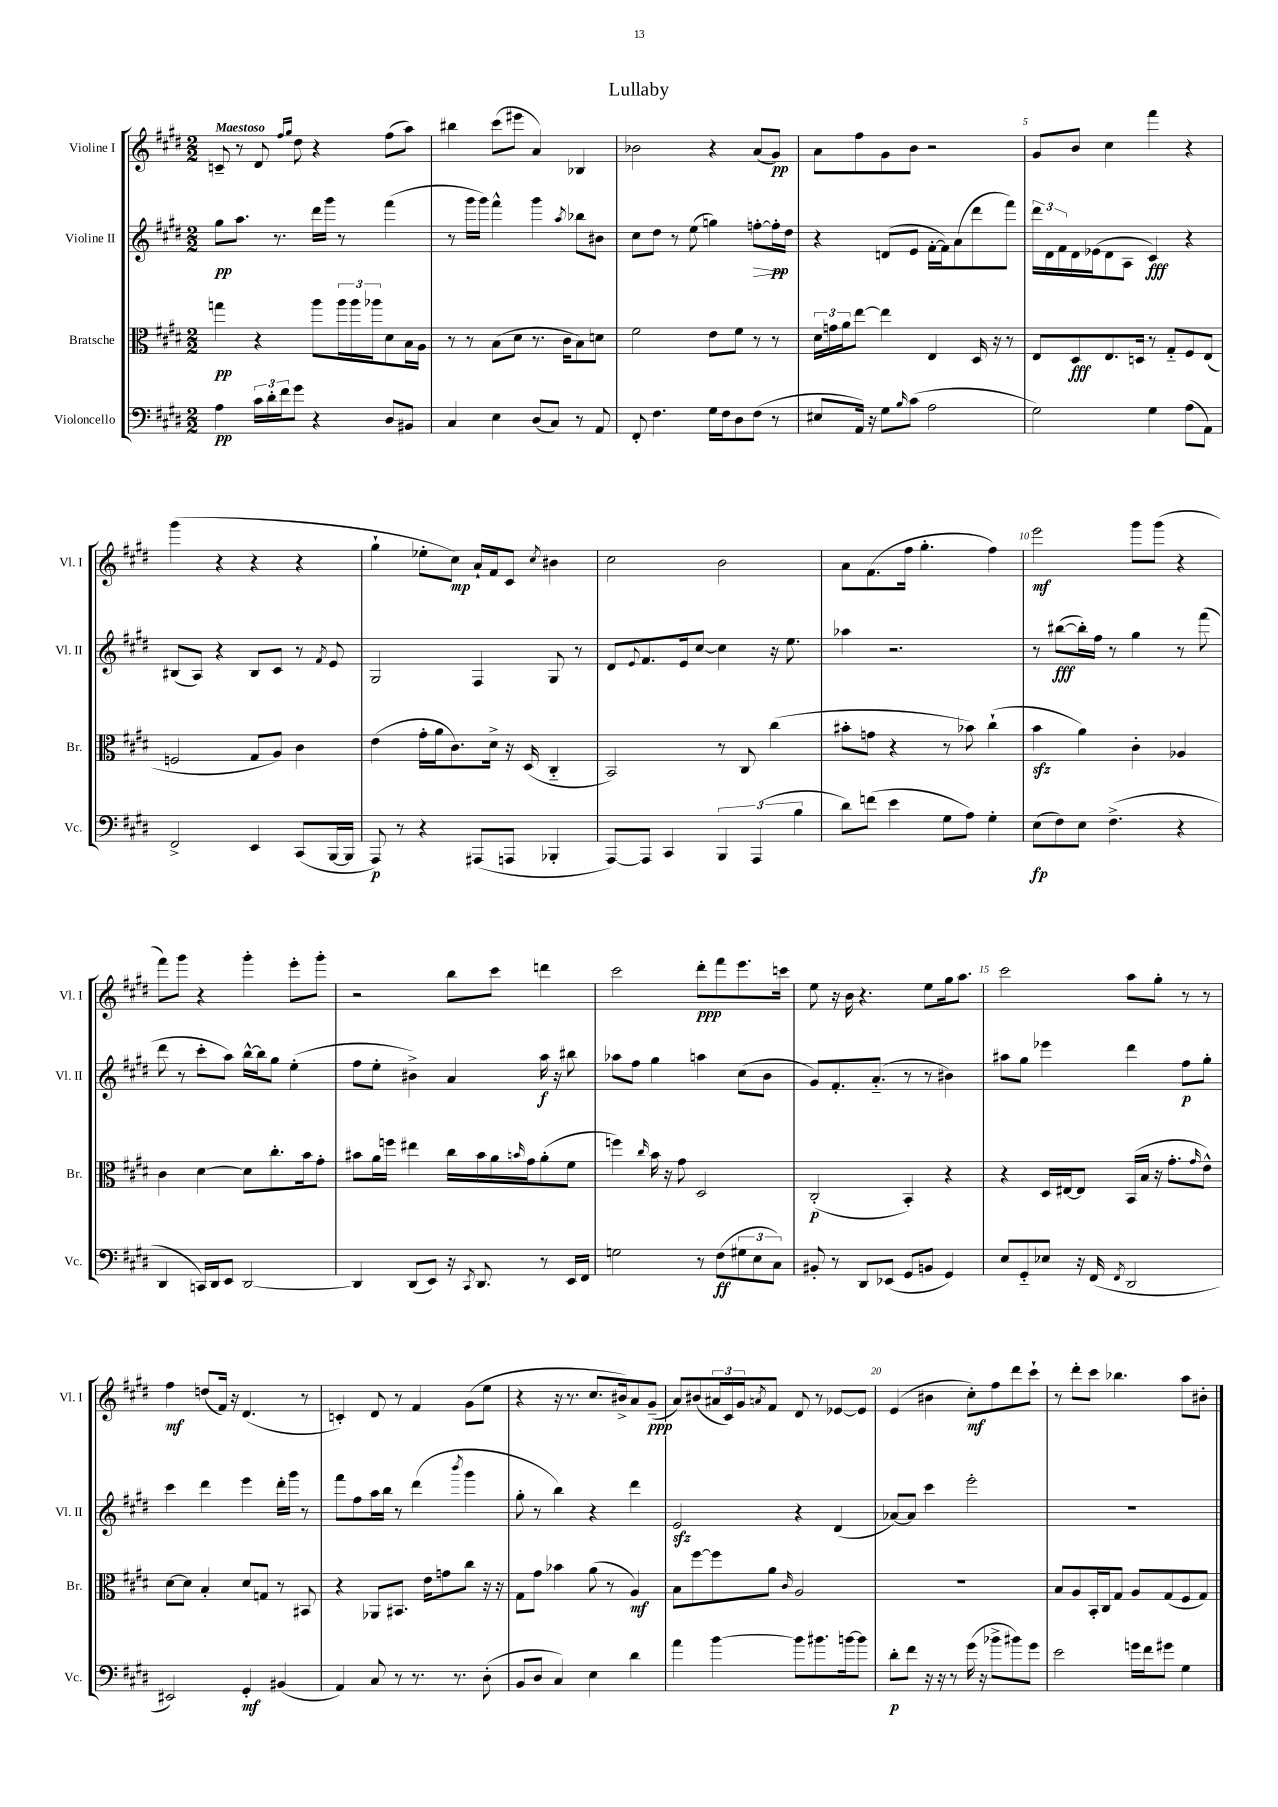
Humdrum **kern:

**kern	**kern	**kern	**kern
*staff4	*staff3	*staff2	*staff1
*clefF4	*clefC3	*clefG2	*clefG2
*k[f#c#g#d#]	*k[f#c#g#d#]	*k[f#c#g#d#]	*k[f#c#g#d#]
*M2/2	*M2/2	*M2/2	*M2/2
4A\	4gg\	8gg#\L	8c~/
.	.	8.aa\J	8r
24c#\LL	4r	.	8d#/
24d#'\	.	.	.
.	.	8.r	.
24f#\J	.	.	.
.	.	.	16qqff#/LL
.	.	.	16qqgg#/JJ
8g#\J	.	.	8dd#\
4r	8aa\L	16ddd#\LL	4r
.	.	16ggg#\JJ	.
.	24aa\L	8r	.
.	24aa\	.	.
.	24aa-\J	.	.
8D#/L	8d#\	(4fff#\	(8ff#\L
8BB#/J	16B\L	.	8aa\J)
.	16A\JJ	.	.
=	=	=	=
4C#/	8r	8r	4bb#\
.	8r	16ggg#\LL	.
.	.	16ggg#\JJ)	.
4E\	(8B\L	4fff#^^\	(8ccc#\L
.	8d#\J	.	8eee#\J
(8D#/L	8.r	4ggg#\	4a/)
8C#/J)	.	.	.
.	16c#\LK	.	.
.	.	8qaa/	.
8r	8B\)	8bb-\L	4B-/
8AA/	8d\J	8b#\J	.
=	=	=	=
8FF#'/	2f#\	8cc#\L	2b-\
4.F#\	.	8dd#\J	.
.	.	8r	.
.	.	(8ee\	.
16G#\LL	8e\L	4gg\)	4r
16F#\J	.	.	.
8D#\	8f#\J	.	.
(8F#\J	8r	[8ff'\L	(8a/L
8r	8r	16ff'\]L	8g#/J)
.	.	16dd#\JJ	.
=	=	=	=
8E#/L	24d#\LL	4r	8a\L
.	24g\	.	.
.	24a\J	.	.
16AA/Jk)	[8ee\J	.	8ff#\
16r	.	.	.
8G#\L	4ee\]	(8d/L	8g#\
16qqB/	.	.	.
(8c#\J	.	8e/J	8b\J
2A\	4E/	[16f#'\LL	2r
.	.	16f#\]J)	.
.	.	(8a\	.
.	16D#/	8ddd#\	.
.	16r	.	.
.	8r	8fff#\J)	.
=	=	=	=
2G#\)	8E/L	24ddd#\LL	8g#/L
.	.	24d#\	.
.	.	24f#\	.
.	8D#/	16d#\	8b/J
.	.	(16e-\J	.
.	8.E/	8d#\	4cc#\
.	.	8A\J	.
.	16D/Jk	.	.
4G#\	8r	4c#/)	4fff#\
.	8G#'~/L	.	.
(8A\L	8F#/	4r	4r
8AA\J)	(8E/J	.	.
=	=	=	=
2FF#^/	2F/	(8B#/L	(4ggg#\
.	.	8A/J)	.
.	.	4r	4r
4EE/	8G#/L	8B#/L	4r
.	8A/J)	8c#/J	.
(8CC#/L	4c#\	8r	4r
.	.	8qf#/	.
[16BBB/L	.	8e/	.
16BBB/]JJ	.	.	.
=	=	=	=
8AAA/)	(4e\	2G#/	4gg#`\
8r	.	.	.
4r	16g#'\LL	.	8ee-'\L
.	16a\J	.	.
.	8.c#\)	.	8cc#\J)
(8AAA#/L	.	4F#/	16a`/LL
.	16d#^\Jk	.	16f#/J
8AAA/J	16r	.	8c#/J
.	(16D#/	.	.
.	.	.	8qcc#/
4BBB-'/	4C#'~/	8G#/	4b#\
.	.	8r	.
=	=	=	=
[8AAA/L)	2BB/)	8d#/L	2cc#\
.	.	8qqe/	.
8AAA/]J	.	8.f#/	.
4CC#/	.	.	.
.	.	16e/k	.
.	.	[8cc#/J	.
6BBB/	8r	4cc#\]	2b\
.	8C#/	.	.
(6AAA/	.	.	.
.	(4cc#\	16r	.
.	.	8.ee\	.
6B\	.	.	.
=	=	=	=
8d#\L)	8b#'\L	4aa-\	8a\L
(8f\J	8g\J	.	(8.f#\
4e\	4r	2.r	.
.	.	.	16ff#\Jk
.	.	.	4.gg#'\
8G#\L	8r	.	.
8A\J)	8b-\)	.	.
4G#'\	(4cc#`\	.	4ff#\)
=	=	=	=
(8E\L	4b\	8r	2eee\
8F#\)	.	([8bb#\L	.
8E\J	4a\)	16bb#'\]L)	.
.	.	16ff#\JJ	.
(4.F#^\	.	8r	.
.	4c#'\	4gg#\	8ggg#\L
.	.	.	(8ggg#\J
4r	4A-/	8r	4r
.	.	(8fff#\	.
=	=	=	=
4DD#/	4c#\	8ddd#\	8fff#\L)
.	.	8r	8ggg#\J
16CC/LL)	[4d#\	8ccc#'\L	4r
16DD#/J	.	.	.
8EE/J	.	8aa\J)	.
[2DD#/	8d#\]L	[16bb^^\LL	4ggg#'\
.	.	16bb\]J	.
.	8.cc#'\	8gg#\J	.
.	.	(4ee'\	8eee'\L
.	16b\k	.	.
.	8g#'\J	.	8ggg#'\J
=	=	=	=
4DD#/]	8b#\L	8ff#\L	2r
.	16a\L	8ee'\J	.
.	16ff\JJ	.	.
(8DD#/L	4ee#\	4b#^\)	.
8EE/J)	.	.	.
16r	16cc#\LL	4a/	8bb\L
8qCC#/	.	.	.
8.DD#/	16b#\	.	.
.	16a\	.	8ccc#\J
.	16qqb/	.	.
.	16g#\J	.	.
8r	(8a'\	16aa\	4ddd\
.	.	16r	.
16EE/LL	8f#\J	8bb#\	.
16FF#/JJ	.	.	.
=	=	=	=
2G\	4ff\)	8aa-\L	2ccc#\
.	.	8ff#\J	.
.	16qqcc#/	.	.
.	16b\	4gg#\	.
.	16r	.	.
.	8g#\	.	.
8r	2D#/	4aa\	8ddd#'\L
(8F#\L	.	.	8fff#\
12G#\	.	(8cc#\L	8.eee\
12E\	.	.	.
.	.	8b\J	.
12C#\J)	.	.	.
.	.	.	16ccc\Jk
=	=	=	=
8BB#'/	(2C#'/	8g#/L)	8ee\
8r	.	8.f#'/	16r
.	.	.	16b\
8DD#/L	.	.	4.r
.	.	(8.a'~/J	.
(8EE-/J	.	.	.
8GG#/L	4BB'/)	8r	.
8BB/J	.	8r	8ee\L
4GG#/)	4r	4b#\)	16gg#\k
.	.	.	8.aa\J
=	=	=	=
8E/L	4r	8aa#\L	2ccc#\
8GG#'~/	.	8gg#\J	.
8E-/J	16D#/LL	4eee-\	.
.	[16E#/J	.	.
16r	8E#/]J	.	.
(16FF#/	.	.	.
8qFF#/	.	.	.
2DD#/	(16BB/LL	4ddd#\	8aa\L
.	16B/JJ	.	.
.	16r	.	8gg#'\J
.	8.g#'\L	.	.
.	.	8ff#\L	8r
.	16qqg#/	.	.
.	8e^^\J)	8gg#'\J	8r
=	=	=	=
2EE#/)	[8d#\L	4ccc#\	4ff#\
.	8d#\]J	.	.
.	4B'/	4ddd#\	(8dd/L
.	.	.	16f#/Jk)
.	.	.	16r
4GG#'/	8d#/L	4eee\	(4.d#/
.	8G/J	.	.
(4BB#/	8r	16ddd#'\LL	.
.	.	16ggg#\JJ	.
.	8BB#/	8r	8r
=	=	=	=
4AA/)	4r	8fff#\L	4c'/)
.	.	8ff#\	.
8C#/	8AA-/L	16aa\L	8d#/
.	.	16bb\JJ	.
8r	8.BB#/J	8r	8r
8.r	.	(4ddd#\	4f#/
.	16e\LK	.	.
.	8g\	.	.
8.r	.	.	.
.	.	8qbbb/	.
.	8cc#\J	4ggg#\	(8g#\L
(8D#'\	16r	.	8ee\J
.	16r	.	.
=	=	=	=
8BB/L	8G#\L	8gg#'\	4r
8D#/J	8g#\J	8r	.
4C#/)	4b-\	4bb\)	16r
.	.	.	8.r
4E\	(8a\	4r	8.cc#/L
.	8r	.	.
.	.	.	16b#^/k)
4d#\	4A/)	4ddd#\	8a/
.	.	.	(8g#~/J
=	=	=	=
4a\	8B\L	2e/	8a/L)
.	[8ff#\	.	(8b#/
[4b\	8ff#\]	.	24a#/L
.	.	.	24c#/)
.	.	.	24g#/J
.	.	.	8qa/
.	8a\J	.	8f#/J
.	16qqc#/	.	.
8b\]L	2A/	4r	8d#/
8.b#\	.	.	8r
.	.	(4d#/	[8e-/L
[16b\k	.	.	.
8b\]J	.	.	8e-/]J
=	=	=	=
8d#'\L	1r	[8a-/L)	(4e/
8f#\J	.	8a-/]J	.
16r	.	4ccc#\	4b#\
16r	.	.	.
8r	.	.	.
(16g#\	.	2eee'\	8cc#'\L)
16r	.	.	.
8b-^\L	.	.	8ff#\
8b#\)	.	.	8ddd#\
8g#\J	.	.	8ccc#`\J
=	=	=	=
2e\	8B/L	1r	8r
.	8A/	.	8ddd#'\L
.	16BB'/L	.	8ccc#\J
.	16C#/J	.	.
.	8G#/J	.	4.bb-\
16g\LL	8A/L	.	.
16f#\J	.	.	.
8g#\J	(8G#/	.	.
4G#\	8F#/	.	8aa\L
.	8G#/J)	.	8b#'\J
==	==	==	==
*-	*-	*-	*-
